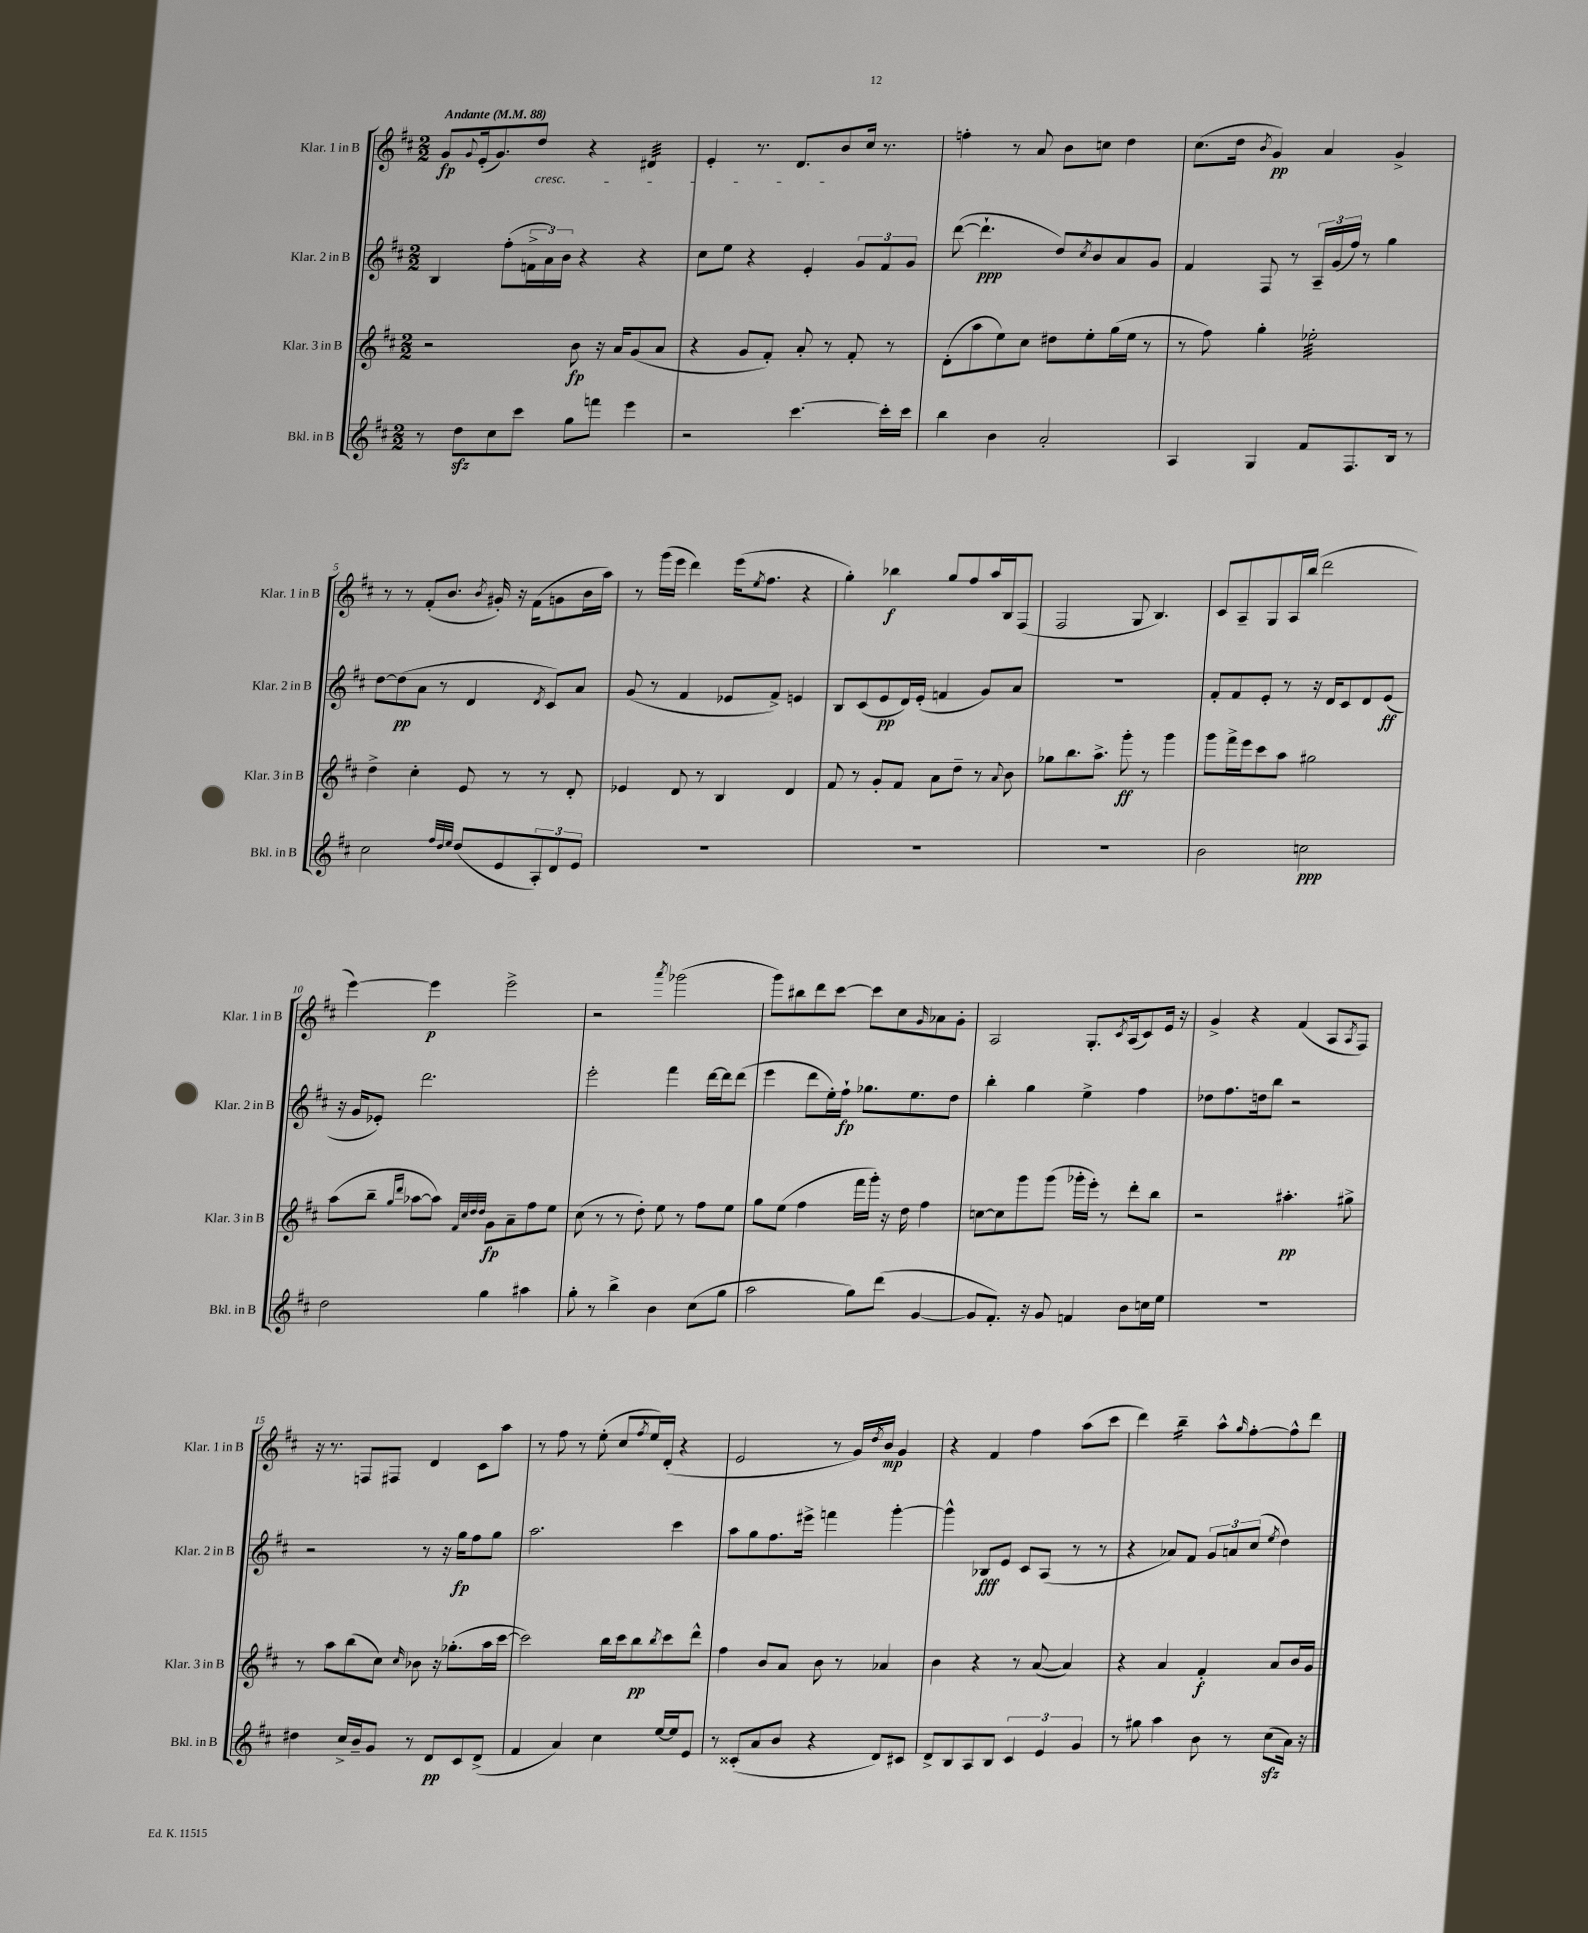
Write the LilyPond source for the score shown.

<<
\new StaffGroup <<
\new Staff = "s0" \with { instrumentName = "Klar. 1 in B" shortInstrumentName = "Klar. 1 in B" } {
    \clef treble \key d \major \numericTimeSignature \time 2/2 \tempo "Andante" 4 = 88
    g'8\fp \appoggiatura { g'8 } e'16-.( g'8.) d''8\cresc r4 dis'4:32 |
    e'4-. r8. d'8. b'8\! cis''16 r8. |
    f''4-. r8 a'8 b'8 c''8 d''4 |
    cis''8.( d''16 \acciaccatura { b'8 } g'4\pp) a'4 g'4-> |
    r8 r8 fis'8-.( b'8. \acciaccatura { b'8 } gis'16-.) r16 fis'16( g'8 b'16 a''16) |
    r8 g'''16( e'''16 d'''4) e'''16( \acciaccatura { e''8 } fis''8. r4 |
    g''4-.) bes''4\f g''8 fis''8 a''16 b16 fis8( |
    fis2 g8 b4.) |
    cis'8 a8-- g8 a16 b''16( d'''2 |
    e'''4~) e'''4\p e'''2-> |
    r2 \acciaccatura { a'''8 } ges'''2( |
    g'''8) bis''8 d'''8 cis'''8~ cis'''8 cis''8 \grace { g'16 } aes'8 g'8-. |
    a2 g8.-. \acciaccatura { cis'8 } a16( cis'8) e'16 r16 |
    g'4-> r4 fis'4( a8 \acciaccatura { a8 } fis8) |
    r16 r8. f8 fis8 d'4 cis'8 a''8 |
    r8 fis''8 r8 e''8-.( cis''8 \acciaccatura { fis''8 } e''16) d'16-.( r4 |
    e'2 r8 g'16) \acciaccatura { d''8 } b'16\mp g'4 |
    r4 fis'4 fis''4 a''8( cis'''8 |
    d'''4) b''4:16-- a''8-^ \grace { g''16 } fis''8~-. fis''8-^ d'''8 \bar "|." |
}
\new Staff = "s1" \with { instrumentName = "Klar. 2 in B" shortInstrumentName = "Klar. 2 in B" } {
    \clef treble \key d \major \numericTimeSignature \time 2/2
    b4 fis''8-.( \tuplet 3/2 { f'16-> a'16) b'16 } r4 r4 |
    cis''8 e''8 r4 e'4-. \tuplet 3/2 { g'8 fis'8 g'8 } |
    d'''8~( d'''4.-!\ppp d''8) \acciaccatura { cis''8 } b'8 a'8 g'8 |
    fis'4 fis8 r8 \tuplet 3/2 { a16-- g'16( fis''16) } r8 g''4 |
    d''8~ d''8\pp( a'8 r8 d'4 \acciaccatura { d'8 } cis'8) a'8 |
    g'8( r8 fis'4 ees'8 fis'8->) e'4 |
    b8 cis'8( e'8\pp d'16) e'16-.( f'4 g'8) a'8 |
    R1 |
    fis'8-. fis'8 e'8-. r8 r16 d'16 cis'8 d'8 e'8\ff( |
    r16 g'16 ees'8-.) d'''2. |
    e'''2-. fis'''4 d'''16~ d'''16 d'''8( |
    e'''4 d'''8 e''16-.) fis''16-!\fp ges''8. e''8. d''8 |
    b''4-. g''4 e''4-> fis''4 |
    des''8 fis''8. d''16 b''8 r2 |
    r2 r8 r16 g''16\fp fis''8 g''8 |
    a''2. cis'''4 |
    a''8 g''8 fis''8. eis'''16-> f'''4 g'''4~-. |
    g'''4-^ bes8\fff e'8 cis'8 a8( r8 r8 |
    r4 aes'8) fis'8 \tuplet 3/2 { g'8 a'8 cis''8( } \acciaccatura { e''8 } d''4) \bar "|." |
}
\new Staff = "s2" \with { instrumentName = "Klar. 3 in B" shortInstrumentName = "Klar. 3 in B" } {
    \clef treble \key d \major \numericTimeSignature \time 2/2
    r2 b'8\fp r16 a'16 g'8( a'8 |
    r4 g'8 fis'8-.) a'8-. r8 fis'8-. r8 |
    d'8-.( a''8 e''8) cis''8 dis''8 e''8-. g''16( e''16 r8 |
    r8 fis''8) g''4-. ees''2:32-. |
    d''4-> cis''4-. e'8 r8 r8 d'8-. |
    ees'4 d'8 r8 b4 d'4 |
    fis'8 r8 g'8-. fis'8 a'8 d''8-- r8 \appoggiatura { a'8 } b'8 |
    ges''8 b''8. a''8.-> g'''8-.\ff r8 g'''4 |
    g'''8 fis'''16-> e'''16 cis'''8 a''8 gis''2 |
    a''8( b''8-- \grace { g''16 d'''16 } aes''8~ aes''8) \grace { fis'32 cis''32 d''32 d''32 } g'8\fp a'8-- fis''8 e''8 |
    cis''8( r8 r8 d''8-.) e''8 r8 fis''8 e''8 |
    g''8 e''8( fis''4 fis'''16 g'''16-.) r16 d''16 fis''4 |
    c''8~ c''8 g'''8 g'''8( ges'''16-. e'''16-.) r8 d'''8-. b''8 |
    r2 ais''4.-.\pp gis''8-> |
    r8 a''8 b''8( cis''8) \grace { cis''16 } bes'8 r16 ges''8.-.( a''16 cis'''16~ |
    cis'''2) b''16 cis'''16 b''8\pp \acciaccatura { b''8 } cis'''8 d'''8-^ |
    fis''4 b'8 a'8 b'8 r8 aes'4 |
    b'4 r4 r8 a'8~( a'4) |
    r4 a'4 fis'4-.\f a'8 b'16 g'16 \bar "|." |
}
\new Staff = "s3" \with { instrumentName = "Bkl. in B" shortInstrumentName = "Bkl. in B" } {
    \clef treble \key d \major \numericTimeSignature \time 2/2
    r8 d''8\sfz cis''8 cis'''8 g''8 f'''8 e'''4 |
    r2 cis'''4.~ cis'''16-. cis'''16 |
    b''4 b'4 a'2-. |
    a4 g4 fis'8 fis8. b16 r8 |
    cis''2 \grace { fis''32 d''32 e''32 } d''8( e'8 \tuplet 3/2 { a8-.) d'8 e'8 } |
    R1 |
    R1 |
    R1 |
    b'2 c''2\ppp |
    d''2 g''4 ais''4 |
    g''8-. r8 b''4-> b'4 cis''8( g''8 |
    a''2 g''8) d'''8( g'4~ |
    g'8 fis'8.-.) r16 g'8 f'4 b'8 c''16 e''16 |
    R1 |
    dis''4 cis''16-> b'16-- g'8 r8 d'8\pp cis'8 d'8->( |
    fis'4 a'4) cis''4 e''16~ e''16 e'8 |
    r8 cisis'8-.( a'8 b'8 r4 d'8) cis'8 |
    d'8-> b8 a8 b8 \tuplet 3/2 { cis'4 e'4 g'4 } |
    r8 gis''8 a''4 b'8 r8 cis''8\sfz( a'16) r16 \bar "|." |
}
>>
>>
